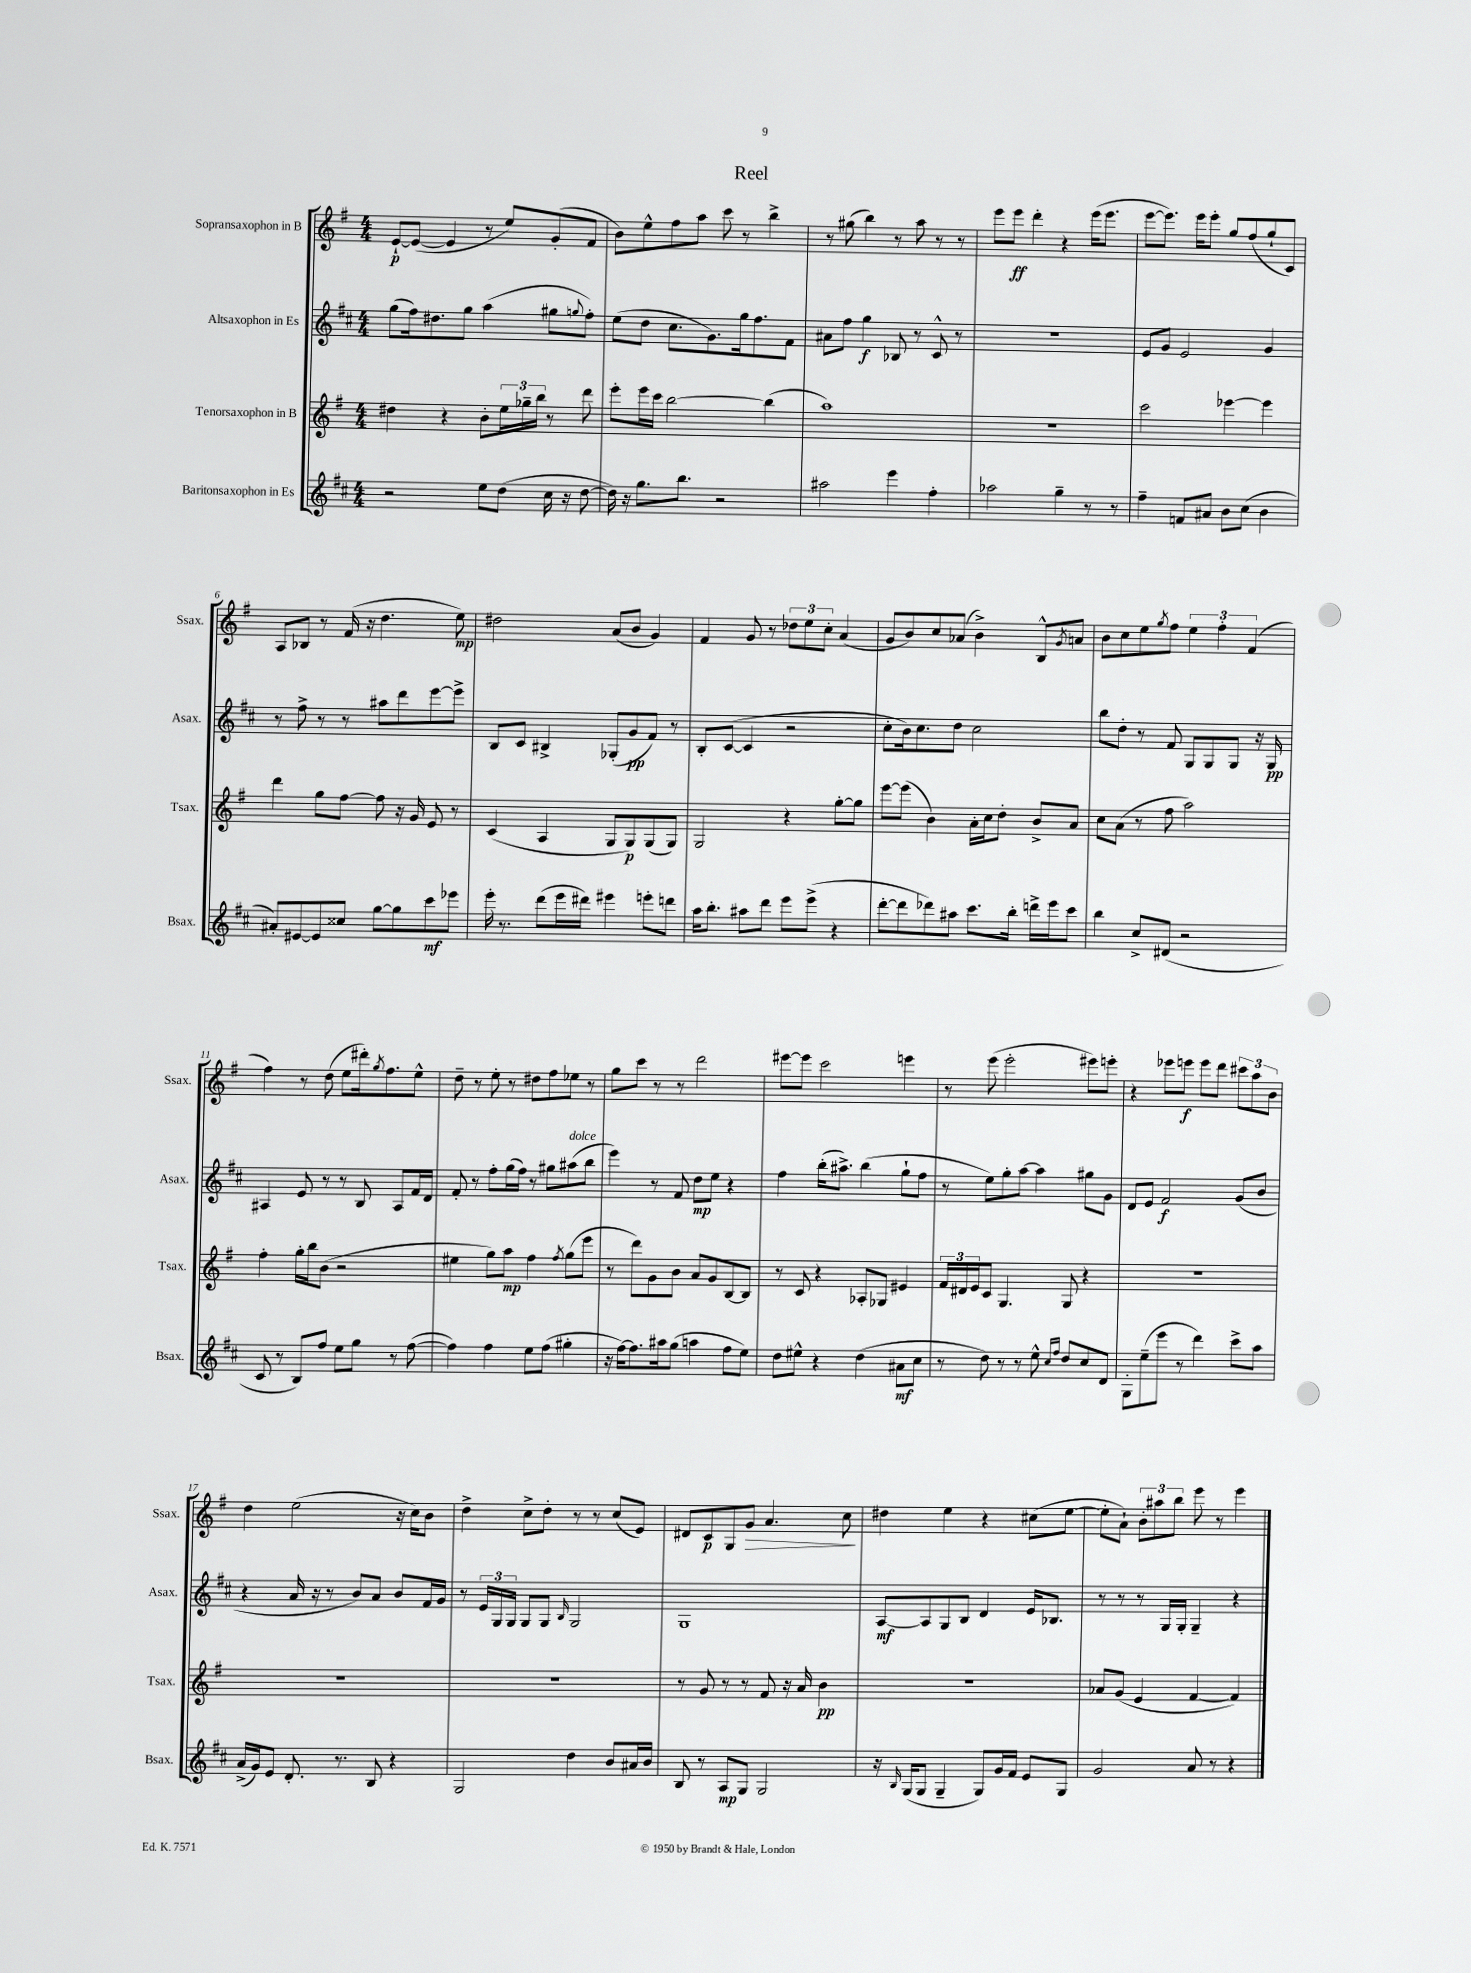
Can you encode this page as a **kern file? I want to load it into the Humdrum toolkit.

**kern	**dynam	**kern	**dynam	**kern	**dynam	**kern	**dynam
*part4	*part4	*part3	*part3	*part2	*part2	*part1	*part1
*staff4	*staff4	*staff3	*staff3	*staff2	*staff2	*staff1	*staff1
*I"Baritonsaxophon in Es	*	*I"Tenorsaxophon in B	*	*I"Altsaxophon in Es	*	*I"Sopransaxophon in B	*
*I'Bsax.	*	*I'Tsax.	*	*I'Asax.	*	*I'Ssax.	*
*clefG2	*	*clefG2	*	*clefG2	*	*clefG2	*
*k[f#c#]	*	*k[f#]	*	*k[f#c#]	*	*k[f#]	*
*M4/4	*	*M4/4	*	*M4/4	*	*M4/4	*
=1	=1	=1	=1	=1	=1	=1	=1
2r	.	4dd#X\	.	(8gg\L	.	[8e`/L	p
.	.	.	.	16ff#\k)	.	(8e/J_	.
.	.	.	.	8.dd#X\	.	.	.
.	.	4r	.	.	.	4e/]	.
.	.	.	.	8gg\J	.	.	.
8ee\L	.	8b'\L	.	(4aa\	.	8r	.
(8dd\J	.	24ee\L	.	.	.	8ee/L)	.
.	.	24gg-X~\	.	.	.	.	.
.	.	24bb\JJ	.	.	.	.	.
16cc#\	.	8r	.	8gg#X\L	.	(8g'/	.
16r	.	.	.	.	.	.	.
.	.	.	.	8qqggn/	.	.	.
[8dd\	.	8ddd\	.	8ff#'\J)	.	8f#/J	.
=2	=2	=2	=2	=2	=2	=2	=2
16dd\])	.	8eee'\L	.	(8ee\L	.	8b\L)	.
16r	.	.	.	.	.	.	.
8.gg\L	.	16eee\L	.	8dd\J	.	8ee^^\	.
.	.	16ccc\JJ	.	.	.	.	.
.	.	[2bb\	.	8.cc#\L	.	8ff#\	.
8.bb\J	.	.	.	.	.	.	.
.	.	.	.	.	.	8aa\J	.
.	.	.	.	8.g\)	.	.	.
2r	.	.	.	.	.	8ccc\	.
.	.	.	.	16gg\k	.	8r	.
.	.	.	.	8.ff#\	.	.	.
.	.	(4bb\]	.	.	.	4bb^\	.
.	.	.	.	8f#\J	.	.	.
=3	=3	=3	=3	=3	=3	=3	=3
2aa#X\	.	1aa)	.	8a#X\L	.	8r	.
.	.	.	.	8ff#\J	.	(8gg#X\	.
.	.	.	.	4gg\	f	4bb\)	.
4eee\	.	.	.	8B-X/	.	8r	.
.	.	.	.	8r	.	8aa\	.
4ff#'\	.	.	.	8c#^^/	.	8r	.
.	.	.	.	8r	.	8r	.
=4	=4	=4	=4	=4	=4	=4	=4
2aa-X\	.	1r	.	1r	.	8eee\L	.
.	.	.	.	.	.	8eee\J	ff
.	.	.	.	.	.	4ddd'\	.
4gg~\	.	.	.	.	.	4r	.
8r	.	.	.	.	.	(16eee\KL	.
.	.	.	.	.	.	8.eee\J	.
8r	.	.	.	.	.	.	.
=5	=5	=5	=5	=5	=5	=5	=5
4ff#~\	.	2ccc\	.	8e/L	.	[8eee\L	.
.	.	.	.	8g/J	.	8.eee\J])	.
8fn/L	.	.	.	2e/	.	.	.
.	.	.	.	.	.	16eee\KL	.
8a#X/J	.	.	.	.	.	8eee'\J	.
8b\L	.	[4eee-X\	.	.	.	8gg/L	.
(8cc#\J	.	.	.	.	.	(8ff#/	.
4b\	.	4eee-\]	.	4g/	.	8gg`/	.
.	.	.	.	.	.	8c/J)	.
!!LO:LB:g=z
=6	=6	=6	=6	=6	=6	=6	=6
8a#X'/L)	.	4ddd\	.	8r	.	8A/L	.
[8e#X/	.	.	.	8ff#^\	.	8B-X/J	.
8e#/]	.	8gg\L	.	8r	.	8r	.
8cc##X/J	.	[8ff#\J	.	8r	.	(16f#/	.
.	.	.	.	.	.	16r	.
[8gg\L	.	8ff#\]	.	8aa#X\L	.	4.dd\	.
8gg\]	.	16r	.	8ddd\	.	.	.
.	.	16g/	.	.	.	.	.
8ccc#\	mf	8e/	.	[8eee\	.	.	.
8eee-X\J	.	8r	.	8eee^\J]	.	8ee\)	mp
=7	=7	=7	=7	=7	=7	=7	=7
16eee'\	.	(4c/	.	8B/L	.	2dd#X\	.
8.r	.	.	.	.	.	.	.
.	.	.	.	8c#/J	.	.	.
(8ddd\L	.	4A/	.	4B#X^/	.	.	.
16eee\L	.	.	.	.	.	.	.
16ddd#X\JJ)	.	.	.	.	.	.	.
4eee#X\	.	8G/L	.	(8G-X'/L	.	(8a/L	.
.	.	8G/)	p	8g/	pp	8b/J	.
8eeen'\L	.	(8G/	.	8f#/J)	.	4g/)	.
8dddn\J	.	8G/J)	.	8r	.	.	.
=8	=8	=8	=8	=8	=8	=8	=8
16aa\KL	.	2G/	.	8B'/L	.	4f#/	.
8.bb'\J	.	.	.	.	.	.	.
.	.	.	.	([8c#/J	.	.	.
8aa#X\L	.	.	.	4c#/]	.	8g/	.
8ddd\J	.	.	.	.	.	8r	.
8eee\L	.	4r	.	2r	.	12dd-X\L	.
.	.	.	.	.	.	12ee\	.
(8eee^\J	.	.	.	.	.	.	.
.	.	.	.	.	.	12cc'\J	.
4r	.	[8gg'\L	.	.	.	(4a/	.
.	.	8gg\J]	.	.	.	.	.
=9	=9	=9	=9	=9	=9	=9	=9
[8ddd'\L	.	[8eee\L	.	8cc#'\L	.	8g/L	.
8ddd\]	.	(8eee\J]	.	16b\k)	.	8b/)	.
.	.	.	.	8.cc#\	.	.	.
8ddd-X\)	.	4b\)	.	.	.	8cc/	.
8aa#X\J	.	.	.	8dd\J	.	(8a-X/J	.
8.ccc#\L	.	16a'\LL	.	2cc#\	.	4b^\)	.
.	.	16cc\J	.	.	.	.	.
.	.	8dd'\J	.	.	.	.	.
16bb'\Jk	.	.	.	.	.	.	.
16dddn^\LL	.	8b^/L	.	.	.	8B^^/L	.
16eee\J	.	.	.	.	.	.	.
.	.	.	.	.	.	8qg/	.
8ccc#\J	.	8a/J	.	.	.	8an/J	.
=10	=10	=10	=10	=10	=10	=10	=10
4bb\	.	8cc\L	.	8bb\L	.	8b\L	.
.	.	(8a\J	.	8dd'\J	.	8cc\	.
8cc#^/L	.	8r	.	8r	.	8ee\	.
.	.	.	.	.	.	8qgg/	.
(8d#X/J	.	8ff#\	.	8f#/	.	8ff#\J	.
2r	.	2aa\)	.	8G/L	.	6ee\	.
.	.	.	.	8G/	.	.	.
.	.	.	.	.	.	6ff#'\	.
.	.	.	.	8G/J	.	.	.
.	.	.	.	.	.	(6f#/	.
.	.	.	.	16r	.	.	.
.	.	.	.	16G/	pp	.	.
!!LO:LB:g=z
=11	=11	=11	=11	=11	=11	=11	=11
8c#/	.	4ff#'\	.	4A#X/	.	4ff#\)	.
8r	.	.	.	.	.	.	.
8B/L)	.	16gg'\LL	.	8e/	.	8r	.
.	.	16bb\J	.	.	.	.	.
8ff#/J	.	(8b\J	.	8r	.	(8dd\	.
8ee\L	.	2r	.	8r	.	8ee\L	.
8gg\J	.	.	.	8B/	.	16ddd#X'\k)	.
.	.	.	.	.	.	8qgg/	.
.	.	.	.	.	.	8.ff#\	.
8r	.	.	.	8A#/L	.	.	.
([8ff#\	.	.	.	16f#/L	.	8ee^^\J	.
.	.	.	.	16d/JJ	.	.	.
=12	=12	=12	=12	=12	=12	=12	=12
4ff#\])	.	4ee#X\	.	8f#'/	.	8dd~\	.
.	.	.	.	8r	.	8r	.
4ff#\	.	8gg\L)	.	8ff#'\L	.	8ee'\	.
.	.	8aa\J	mp	(16gg\L	.	8r	.
.	.	.	.	16ff#\JJ)	.	.	.
8ee\L	.	4ff#\	.	8r	.	8dd#X\L	.
(8ff#\J	.	.	.	8gg#X\L	.	8ff#\	.
.	.	8qff#/	.	.	.	.	.
!	!	!	!	!LO:TX:a:i:t=dolce	!	!	!
4gg#X'\	.	(8gg\L	.	(8aa#X\	.	8ee-X\J	.
.	.	8eee\J	.	8bb\J	.	8r	.
=13	=13	=13	=13	=13	=13	=13	=13
16r	.	8r	.	4eee\)	.	8gg\L	.
[16ff#\KL)	.	.	.	.	.	.	.
8.ff#\]	.	8ddd\L)	.	.	.	8ccc\J	.
.	.	8g\	.	8r	.	8r	.
16aa#X\k	.	.	.	.	.	.	.
(8gg\J	.	8b\J	.	8f#/	.	8r	.
4aan\	.	8a/L	.	8dd\L	mp	2ddd\	.
.	.	8g/	.	8ee\J	.	.	.
8ff#\L	.	[8B/	.	4r	.	.	.
8ee\J)	.	8B/J]	.	.	.	.	.
=14	=14	=14	=14	=14	=14	=14	=14
8dd\L	.	8r	.	4ff#\	.	[8eee#X\L	.
8ee#X^^\J	.	8c/	.	.	.	8eee#\J]	.
4r	.	4r	.	(16bb'\KL	.	2ccc\	.
.	.	.	.	8.aa#X^\J)	.	.	.
(4dd\	.	8A-X'/L	.	(4bb\	.	.	.
.	.	8G-X/J	.	.	.	.	.
8a#X\L	mf	4e#X/	.	8gg`\L	.	4eeen\	.
8cc#\J	.	.	.	8ff#\J	.	.	.
=15	=15	=15	=15	=15	=15	=15	=15
8r	.	24f#/LL	.	8r	.	8r	.
.	.	24d#X/	.	.	.	.	.
.	.	24e/J	.	.	.	.	.
8dd\)	.	8c/J	.	8ee\L)	.	(8eee\	.
8r	.	4.G/	.	8gg'\	.	2eee'\	.
8r	.	.	.	[8aa\J	.	.	.
8ee^^\	.	.	.	4aa\]	.	.	.
16qqcc#/LL	.	.	.	.	.	.	.
16qqff#/JJ	.	.	.	.	.	.	.
8dd/L	.	8G/	.	.	.	.	.
8cc#/	.	4r	.	8gg#X\L	.	8eee#X\L)	.
8d/J	.	.	.	8g\J	.	8eeen'\J	.
=16	=16	=16	=16	=16	=16	=16	=16
8G'\L	.	1r	.	8d/L	.	4r	.
(8ee~\	.	.	.	8e/J	.	.	.
8eee\J	.	.	.	2f#/	f	8eee-X\L	.
8r	.	.	.	.	.	8eeen\J	f
4ddd\)	.	.	.	.	.	8eee\L	.
.	.	.	.	.	.	8ddd\J	.
8ccc#^\L	.	.	.	(8g/L	.	12ccc#X\L	.
.	.	.	.	.	.	12aa\	.
8aa\J	.	.	.	8b/J	.	.	.
.	.	.	.	.	.	12b\J	.
!!LO:LB:g=z
=17	=17	=17	=17	=17	=17	=17	=17
(16a^/LL	.	1r	.	4r	.	4dd\	.
16g/J)	.	.	.	.	.	.	.
8e/J	.	.	.	.	.	.	.
8.d'/	.	.	.	16a/	.	(2ee\	.
.	.	.	.	16r	.	.	.
.	.	.	.	8r	.	.	.
8.r	.	.	.	.	.	.	.
.	.	.	.	8b/L)	.	.	.
8B/	.	.	.	8a/J	.	.	.
4r	.	.	.	8b/L	.	16r	.
.	.	.	.	.	.	16cc\KL)	.
.	.	.	.	16f#/L	.	8b\J	.
.	.	.	.	16g/JJ	.	.	.
=18	=18	=18	=18	=18	=18	=18	=18
2G/	.	1r	.	8r	.	4dd^\	.
.	.	.	.	24e/LL	.	.	.
.	.	.	.	24G/	.	.	.
.	.	.	.	24G/JJ	.	.	.
.	.	.	.	8G/L	.	8cc^\L	.
.	.	.	.	8G/J	.	8dd'\J	.
.	.	.	.	16qqB/	.	.	.
4dd\	.	.	.	2G/	.	8r	.
.	.	.	.	.	.	8r	.
8b/L	.	.	.	.	.	(8cc/L	.
16a#X/L	.	.	.	.	.	8e/J)	.
16b/JJ	.	.	.	.	.	.	.
=19	=19	=19	=19	=19	=19	=19	=19
8B/	.	8r	.	1G	.	8d#X/L	.
8r	.	8g/	.	.	.	8c/	p
8A/L	mp	8r	.	.	.	8G/	.
!	!	!	!	!	!	!	!LO:HP:b
8G/J	.	8r	.	.	.	8g/J	>
2G/	.	8f#/	.	.	.	4.a/	.
.	.	16r	.	.	.	.	.
.	.	16a/	.	.	.	.	.
.	.	4b\	pp	.	.	.	.
.	.	.	.	.	.	8cc\	.
.	.	.	.	.	.	.	]
=20	=20	=20	=20	=20	=20	=20	=20
16r	.	1r	.	[8A/L	mf	4dd#X\	.
16qqB/	.	.	.	.	.	.	.
(16G/KL	.	.	.	.	.	.	.
8G/J	.	.	.	8A/]	.	.	.
4G~/	.	.	.	8G/	.	4ee\	.
.	.	.	.	8B/J	.	.	.
8G/L)	.	.	.	4d/	.	4r	.
16g/L	.	.	.	.	.	.	.
16f#/JJ	.	.	.	.	.	.	.
8e/L	.	.	.	16e/KL	.	(8cc#X\L	.
.	.	.	.	8.B-X/J	.	.	.
8G/J	.	.	.	.	.	[8ee\J	.
=21	=21	=21	=21	=21	=21	=21	=21
2g/	.	8a-X/L	.	8r	.	8ee'\L]	.
.	.	(8g/J	.	8r	.	8a`\J)	.
.	.	4e/	.	8r	.	12b'\L	.
.	.	.	.	.	.	12aa#X\	.
.	.	.	.	16G/LL	.	.	.
.	.	.	.	.	.	12bb\J	.
.	.	.	.	16G'/JJ	.	.	.
8a/	.	[4f#/	.	4G~/	.	8eee\	.
8r	.	.	.	.	.	8r	.
4r	.	4f#/])	.	4r	.	4eee\	.
==	==	==	==	==	==	==	==
*-	*-	*-	*-	*-	*-	*-	*-
